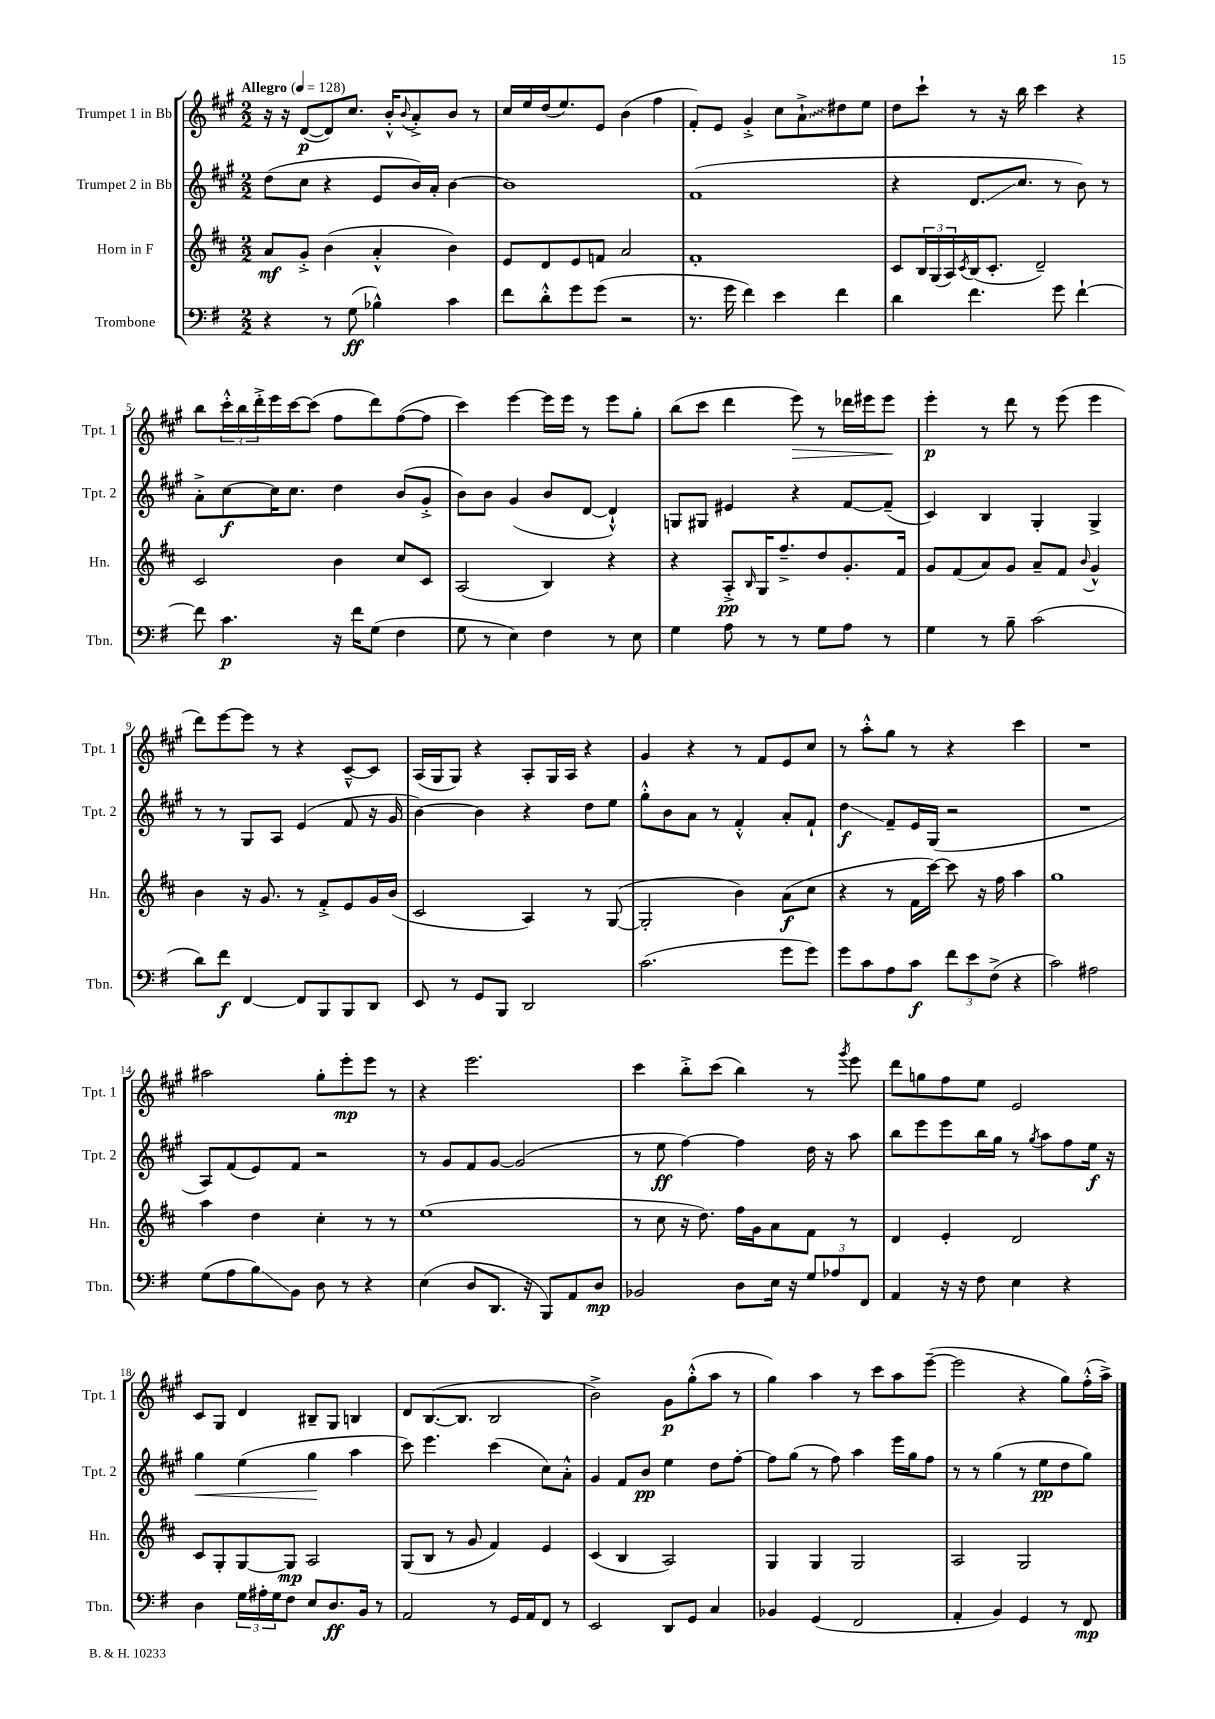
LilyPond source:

<<
\new StaffGroup <<
\new Staff = "s0" \with { instrumentName = "Trumpet 1 in Bb" shortInstrumentName = "Tpt. 1" } {
    \clef treble \key a \major \numericTimeSignature \time 2/2 \tempo "Allegro" 4 = 128
    r16 r16 d'8~\p( d'8) cis''8. b'16-.-^ \appoggiatura { b'8 } a'8-.-> b'8 r8 |
    cis''16 e''16 d''16( e''8.) e'8 b'4( fis''4 |
    fis'8-.) e'8 gis'4-.-> cis''8 \once \override Glissando.style = #'zigzag a'8-!->\glissando dis''8 e''8 |
    d''8 cis'''8-! r8 r16 b''16 cis'''4 r4 |
    b''8 \tuplet 3/2 { cis'''16-.-^ b''16 d'''16-.-> } e'''16 cis'''16~ cis'''8( fis''8 d'''8) fis''8~( fis''8 |
    cis'''4) e'''4~ e'''16 e'''16 r8 e'''8 gis''8-. |
    b''8( cis'''8 d'''4 e'''8\>) r8 des'''16 eis'''16 eis'''8\! |
    e'''4-.\p r8 d'''8 r8 e'''8( e'''4 |
    d'''8) e'''8~ e'''8 r8 r4 cis'8~---^ cis'8 |
    a16( gis16 gis8) r4 a8-. gis16 a16 r4 |
    gis'4 r4 r8 fis'8 e'8 cis''8 |
    r8 a''8-.-^ gis''8 r8 r4 cis'''4 |
    R1 |
    ais''2 gis''8-. e'''8-.\mp e'''8 r8 |
    r4 e'''2. |
    cis'''4 b''8-.-> cis'''8( b''4) r8 \acciaccatura { gis'''8 } e'''8 |
    d'''8 g''8 fis''8 e''8 e'2 |
    cis'8 gis8 d'4 bis8-- gis8 b4 |
    d'8 b8.~( b8. b2 |
    b'2->) gis'8\p gis''8-.-^( a''8 r8 |
    gis''4) a''4 r8 cis'''8 a''8 e'''8~--( |
    e'''2 r4 gis''8) fis''16-.-^( a''16->) \bar "|." |
}
\new Staff = "s1" \with { instrumentName = "Trumpet 2 in Bb" shortInstrumentName = "Tpt. 2" } {
    \clef treble \key a \major \numericTimeSignature \time 2/2
    d''8( cis''8 r4 e'8 b'16) a'16-. b'4~ |
    b'1 |
    fis'1( |
    r4 d'8.\glissando cis''8. r8 b'8) r8 |
    a'8-.-> cis''8~\f cis''16 cis''8. d''4 b'8( gis'8-.-> |
    b'8) b'8 gis'4( b'8 d'8~ d'4-!-^) |
    g8 gis8 eis'4 r4 fis'8~ fis'8--( |
    cis'4) b4 gis4-. gis4-> |
    r8 r8 gis8 a8 e'4( fis'8 r16 gis'16 |
    b'4~) b'4 r4 d''8 e''8 |
    gis''8-.-^ b'8 a'8 r8 fis'4-.-^ a'8-. fis'8-! |
    d''4\glissando\f fis'8-- e'16 gis16( r2 |
    R1 |
    a8) fis'8( e'8) fis'8 r2 |
    r8 gis'8 fis'8 gis'8~ gis'2( |
    r8 e''8\ff fis''4~) fis''4 d''16 r16 a''8 |
    b''8 e'''8 e'''8 b''16 gis''16 r8 \acciaccatura { gis''8 } a''8 fis''8 e''16\f r16 |
    gis''4\< e''4( gis''4\! a''4 |
    cis'''8) e'''4. cis'''4( cis''8) a'8-.-^ |
    gis'4 fis'8 b'8\pp e''4 d''8 fis''8~-. |
    fis''8 gis''8( r8 fis''8) a''4 e'''16 gis''16 fis''8 |
    r8 r8 gis''4( r8 e''8\pp d''8 gis''8) \bar "|." |
}
\new Staff = "s2" \with { instrumentName = "Horn in F" shortInstrumentName = "Hn." } {
    \clef treble \key d \major \numericTimeSignature \time 2/2
    a'8\mf g'8-.-> b'4( a'4-.-^ b'4) |
    e'8 d'8 e'8 f'8 a'2 |
    fis'1-. |
    cis'8 \tuplet 3/2 { b16 g16( a16) } \acciaccatura { cis'8 } b16( cis'8.-. d'2--) |
    cis'2 b'4 cis''8 cis'8 |
    a2( b4) r4 |
    r4 a8-.->\pp \grace { b16 } g16 fis''8.---> d''8 g'8.-. fis'16 |
    g'8 fis'8( a'8) g'8 a'8-- fis'8 \appoggiatura { b'8 } g'4-^ |
    b'4 r16 g'8. r8 fis'8-.-> e'8 g'16 b'16( |
    cis'2 a4) r8 g8~( |
    g2-. b'4) a'8\f( cis''8 |
    r4 r8 fis'16 cis'''16~) cis'''8 r16 fis''16 a''4 |
    g''1 |
    a''4 d''4 cis''4-. r8 r8 |
    e''1( |
    r8 cis''8 r16 d''8.) fis''16 g'16 a'8 fis'8 r8 |
    d'4 e'4-. d'2 |
    cis'8 g8-. g8~ g8\mp a2 |
    g8( b8 r8 g'8 fis'4) e'4 |
    cis'4( b4 a2) |
    g4 g4 g2 |
    a2 g2 \bar "|." |
}
\new Staff = "s3" \with { instrumentName = "Trombone" shortInstrumentName = "Tbn." } {
    \clef bass \key g \major \numericTimeSignature \time 2/2
    r4 r8 g8\ff( bes4-^) c'4 |
    fis'8 d'8-.-^ g'8 g'8( r2 |
    r8. g'16 fis'4) e'4 fis'4 |
    d'4 fis'4. g'8 fis'4~-! |
    fis'8 c'4.\p r16 fis'16 g8( fis4 |
    g8 r8 e4) fis4 r8 e8 |
    g4 a8 r8 r8 g8 a8 r8 |
    g4 r8 b8-- c'2( |
    d'8) fis'8\f fis,4~ fis,8 b,,8 b,,8 d,8 |
    e,8 r8 g,8 b,,8 d,2 |
    c'2.( g'8 g'8) |
    g'8 c'8 a8 c'8\f \tuplet 3/2 { fis'8 e'8 fis8->( } r4 |
    c'2) ais2 |
    g8( a8 b8\glissando) b,8 d8 r8 r4 |
    e4( d8 d,8. r16 b,,8) a,8 d8\mp |
    bes,2 d8 e16 r16 \tuplet 3/2 { g8 aes8 fis,8 } |
    a,4 r16 r16 fis8 e4 r4 |
    d4 \tuplet 3/2 { g16 ais16-. g16 } fis8 e8 d8.\ff b,16 r8 |
    a,2 r8 g,16 a,16 fis,8 r8 |
    e,2 d,8 g,8 c4 |
    bes,4 g,4( fis,2 |
    a,4-. b,4) g,4 r8 fis,8\mp \bar "|." |
}
>>
>>
